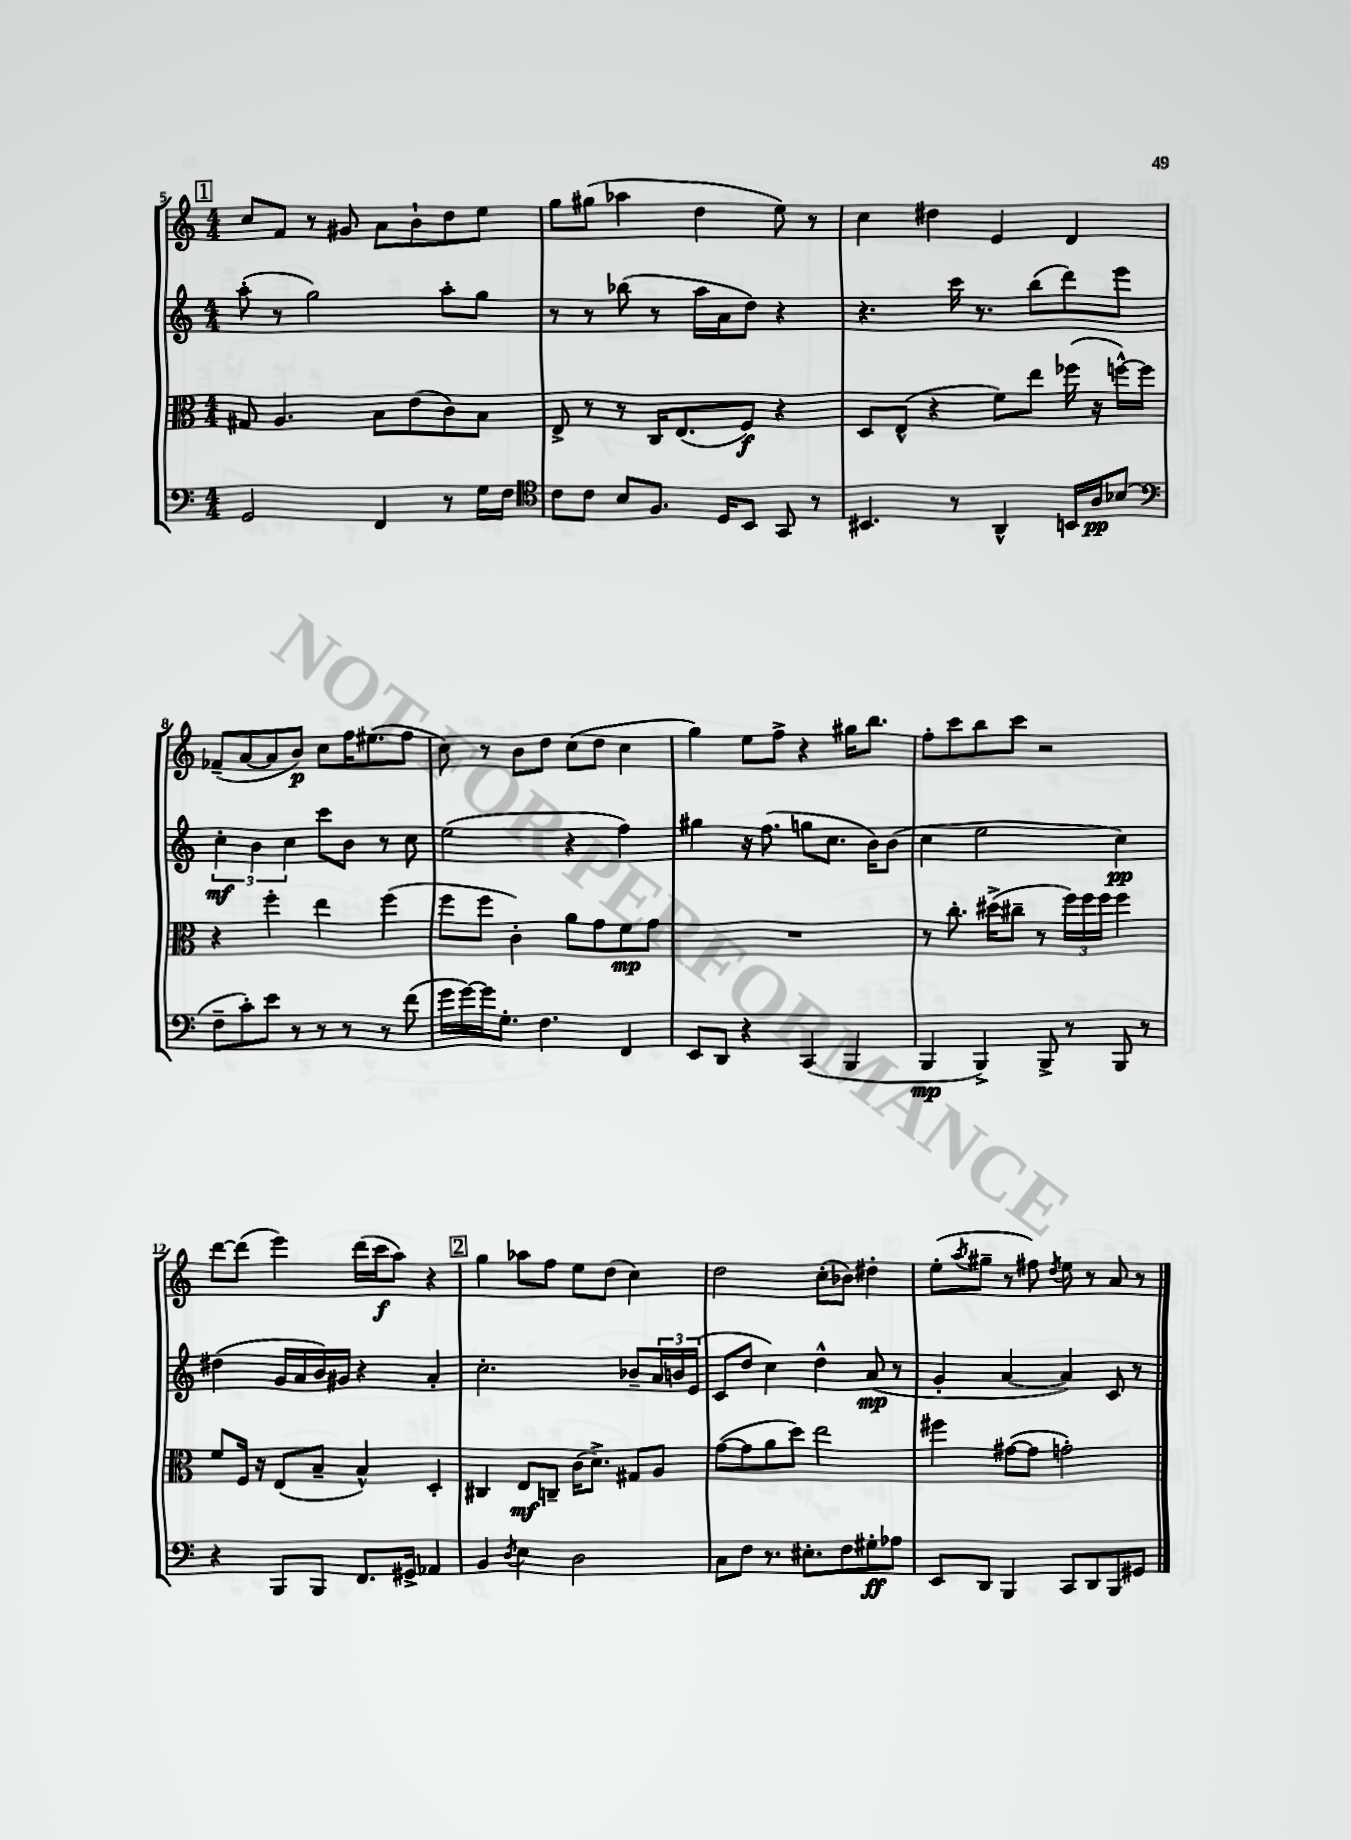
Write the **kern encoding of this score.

**kern	**kern	**kern	**kern
*staff4	*staff3	*staff2	*staff1
*clefF4	*clefC3	*clefG2	*clefG2
*k[]	*k[]	*k[]	*k[]
*M4/4	*M4/4	*M4/4	*M4/4
2GG	8G#	(8aa'	8cc
.	4.A	8r	8f
.	.	2gg)	8r
.	.	.	8g#
4FF	8B	.	8a
.	(8e	.	8b`
8r	8c)	8aa'	8dd
16G	8B	8gg	8ee
16F	.	.	.
=	=	=	=
*clefC4	*	*	*
8c	8E^	8r	8gg
8c	8r	8r	(8gg#
8B	8r	(8bb-	4aa-
8.F	16C	8r	.
.	(8.E	.	.
.	.	16aa	4dd
16D	.	16a	.
8BB	8F)	8dd)	.
8GG	4r	4r	8ee)
8r	.	.	8r
=	=	=	=
4.BB#	8D	4.r	4cc
.	(8E^^	.	.
.	4r	.	4dd#
8r	.	16ccc	.
.	.	8.r	.
4AA^^	8f)	.	4e
.	8ee	(8bb	.
16BB	(16ff-	8ddd)	4d
16A	16r	.	.
(8B-	[16ff^^)	8eee	.
.	16ff]	.	.
=	=	=	=
*clefF4	*	*	*
8F~	4r	6cc'	(8f-~
8c')	.	.	[8a
.	.	6b	.
8e	4ff'	.	8a]
.	.	6cc	.
8r	.	.	8b)
8r	4ee	8ccc	8cc
8r	.	8b	16ff
.	.	.	(8.ee#
8r	(4ff	8r	.
(8f	.	8cc	8ff
=	=	=	=
16g	8ff	(2ee	8cc)
[16g)	.	.	.
16g]	8ff	.	8r
8.G'	.	.	.
.	4c')	.	8b
4.F	.	.	8dd
.	8a	4r	(8cc
.	8g	.	8dd
4FF	8f	4ff)	4cc
.	8g	.	.
=	=	=	=
8EE	1r	4gg#	4gg)
8DD	.	.	.
4r	.	16r	8ee
.	.	(8.ff	.
.	.	.	8ff^
(4CC	.	8gg	4r
.	.	8.cc	.
4BBB	.	.	16gg#
.	.	16b)	8.bb
.	.	(8b	.
=	=	=	=
4BBB	8r	4cc	8ff'
.	8.cc'	.	8ccc
4BBB^)	.	2ee	8bb
.	(16dd#^	.	.
.	8cc#~	.	8ccc
8BBB^	8r	.	2r
8r	24ff)	.	.
.	24ff	.	.
.	24ff	.	.
8BBB	4ff	4cc)	.
8r	.	.	.
=	=	=	=
4r	8f	(4dd#	[8ddd
.	16F	.	(8ddd]
.	16r	.	.
8BBB	(8E	16g	4eee)
.	.	16a	.
8BBB	8B~	16b)	.
.	.	16g#	.
8.FF	4B^^)	4r	(16ddd
.	.	.	16ccc
.	.	.	8aa)
16GG#^	.	.	.
4AA-	4D'	4a'	4r
=	=	=	=
4BB	4C#	2.cc'	4gg
8qD	.	.	.
4E	8E	.	8aa-
.	8C~	.	8ff
2D	(16c	.	8ee
.	8.d^)	.	.
.	.	.	(8dd
.	8G#	8b-~	4cc)
.	8A	24a	.
.	.	24b	.
.	.	(24e	.
=	=	=	=
8C	([8g	8c	2dd
8F	8g]	8dd	.
8.r	8a	4cc)	.
.	8dd)	.	.
8.E#'	.	.	.
.	2ee	4dd^^	(8cc'
8F	.	.	8b-)
8G#'	.	(8a	4dd#'
8A-	.	8r	.
=	=	=	=
8EE	4ff#	4g'	(8ee'
.	.	.	8qaa
8DD	.	.	8gg#~
4BBB	([8g#	[4a	8r
.	8g#]	.	8ff#)
.	.	.	8qdd
8CC	2g')	4a])	8ee
8DD	.	.	8r
8BBB	.	8c	8a
8GG#	.	8r	8r
==	==	==	==
*-	*-	*-	*-
